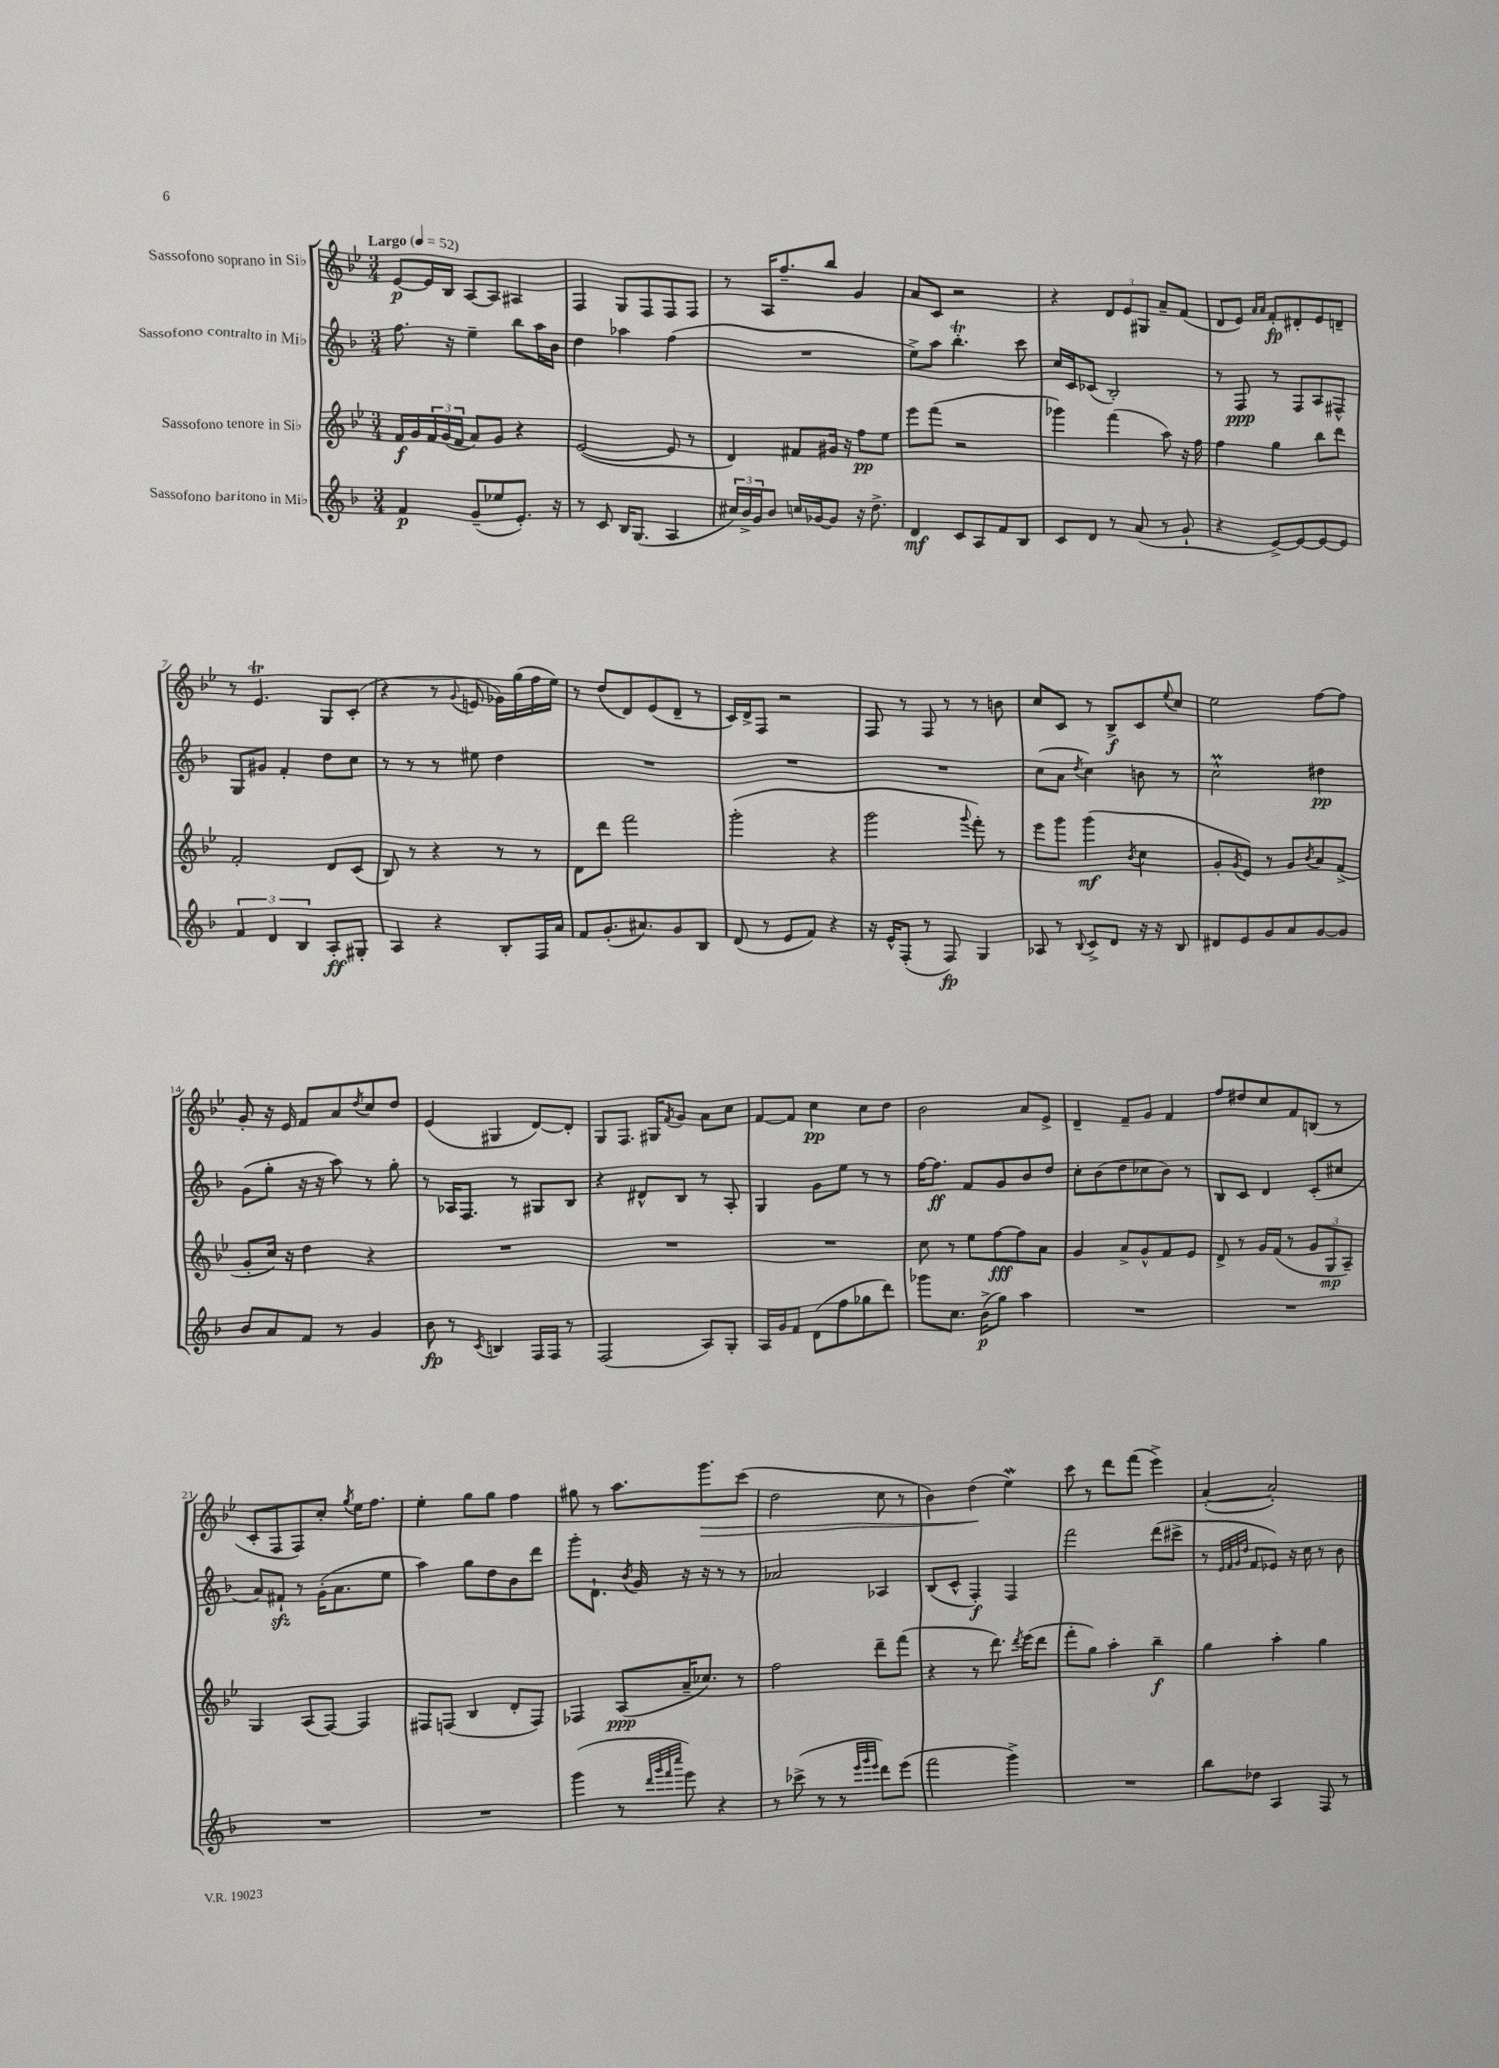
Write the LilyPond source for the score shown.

<<
\new StaffGroup <<
\new Staff = "s0" \with { instrumentName = "Sassofono soprano in Sib" } {
    \clef treble \key bes \major \numericTimeSignature \time 3/4 \tempo "Largo" 4 = 52
    ees'8~\p ees'16 bes16 a8~ a8 ais4 |
    f4 g8 f8 f8 f8 |
    r8 a16 f''8.-- bes''8 g'4 |
    a'8 c'8 r2 |
    r4 \tuplet 3/2 { d'8 ees'8 gis8 } a'8-- f'8( |
    d'8 ees'8) \grace { a'16 a'16 } f'8-.\fp dis'8-. ees'8 d'8-- |
    r8 ees'4.\trill g8 c'8-.( |
    r4 r8 \appoggiatura { g'8 } e'8 ges'16) g''16( f''16 ees''16) |
    r8 d''8( d'8) ees'8( d'8-- r8 |
    c'16) d'16-> f8 r2 |
    f8 r8 f8 r8 r8 b'8 |
    c''8 c'8 r8 bes8->\f c'8 \appoggiatura { ees''8 } c''8 |
    ees''2 f''8~ f''8 |
    g'8-. r16 ees'16 f'8 a'8 \acciaccatura { d''8 } c''8 d''8 |
    ees'4( gis4 d'8~) d'8-. |
    g8 f8. gis16 \acciaccatura { f'8 } g'8 a'8 c''8 |
    f'8~ f'8 c''4\pp c''8 d''8 |
    bes'2 a'8 ees'8-> |
    d'4-- f'8-- g'8 f'4 |
    f''8 dis''8 c''8 f'8 b8( r8 |
    c'8-. f8 f8) c''8-. \acciaccatura { g''8 } ees''16 f''8. |
    ees''4-. g''8 g''8 f''4 |
    gis''8 r8 a''8. g'''8.\> c'''8( |
    d''2 c''8 r8 |
    bes'4) d''4\!( ees''4\mordent) |
    c'''8 r8 d'''8 f'''8( ees'''4->) |
    a'4~-.( a'2-.) \bar "|." |
}
\new Staff = "s1" \with { instrumentName = "Sassofono contralto in Mib" } {
    \clef treble \key f \major \numericTimeSignature \time 3/4
    f''8. r16 e''4-- bes''8 a''16 bes'16 |
    d''4 aes''4 f''4( |
    R2. |
    e''8->) a''8 bes''4.-.\trill c'''8 |
    c''16 c'16 ces'8( bes2-.) |
    r8 f8\ppp r8 f8 a8 fis8-^ |
    g8 gis'8 f'4-. d''8 c''8 |
    r8 r8 r8 eis''8 d''4 |
    R2. |
    R2. |
    R2. |
    c''8( a'8 \acciaccatura { d''8 } c''4) b'8 r8 |
    c''2-^\prall dis''4\pp |
    g'8( g''8-. r16 r16 a''8) r8 g''8-. |
    r8 aes16 f8. r8 gis8 bes8 |
    r4 dis'8-^ bes8 r8 a8-. |
    g4 g'8 e''8 r8 r8 |
    f''16~ f''8.\ff f'8 g'8 bes'8 d''8 |
    c''8-. bes'8( d''8 ces''8 bes'8) r8 |
    bes8 c'8 d'4 c'8-.( cis''8 |
    a'8) fis'8-!\sfz r8 g'16-.( a'8. e''8 |
    a''4) g''8 d''8 bes'8 d'''8 |
    g'''8-. d'8.-! \acciaccatura { bes'8 } g'16 r16 r16 r8 r8 |
    aes'2 aes4 |
    bes8( c'8-^ f4-.\f) f4 |
    f'''2 d'''8( cis'''8-> |
    r8 \grace { e'32 f'32 g'32 d''32 } f'8 ees'8) r16 c''16 r8 bes'8 \bar "|." |
}
\new Staff = "s2" \with { instrumentName = "Sassofono tenore in Sib" } {
    \clef treble \key bes \major \numericTimeSignature \time 3/4
    f'16\f g'16 \tuplet 3/2 { f'16 g'16( f'16 } a'8) g'8 r4 |
    ees'2~( ees'8 r8 |
    d'4) fis'8 gis'16 r16 f''8\pp ees''8 |
    ees'''8 f'''8( r2 |
    ges'''4) f'''4( a''8) r16 f''16 |
    f''4 g''4 bes''8 d'''8 |
    f'2-. d'8 c'8( |
    bes8) r8 r4 r8 r8 |
    d'8 d'''8 f'''2 |
    g'''2-.( r4 |
    g'''2 \appoggiatura { g'''8 } f'''8-.) r8 |
    ees'''8 g'''8 g'''4\mf( \acciaccatura { bes'8 } c''4 |
    g'8-. \acciaccatura { g'8 } ees'8) r8 g'8 \acciaccatura { bes'8 } a'8 f'8->( |
    g'8-. c''16) r16 d''4 r4 |
    R2. |
    R2. |
    R2. |
    c''8 r8 ees''8 f''8~\fff f''8 a'8 |
    g'4 a'8-> g'8-^ f'8 ees'8 |
    d'8-> r8 g'16 f'16( r8 \tuplet 3/2 { g'8 g8\mp a8--) } |
    g4 a8( f8~) f4 |
    fis8 f8( bes4 d'8-. f8) |
    fes4 a8\ppp( a'16-- ces''8.) r8 |
    f''2 d'''8-- f'''8( |
    r4 r8 d'''8.) \acciaccatura { d'''8 } ees'''16( d'''8 |
    f'''8-. g''8) a''4-. bes''4--\f |
    g''4 a''4-. g''4 \bar "|." |
}
\new Staff = "s3" \with { instrumentName = "Sassofono baritono in Mib" } {
    \clef treble \key f \major \numericTimeSignature \time 3/4
    f'4\p g'8--( ees''8 e'8.-.) r16 |
    r8 c'8 bes16 g8.( a4 |
    \tuplet 3/2 { cis''16) bes'16-> g'16 } bes'8 c''16 ges'16~ ges'8 r16 d''8.-> |
    d'4\mf c'8 a8 f'8 bes8 |
    c'8 d'8 r8 a'8( r8 g'8-! |
    r4 e'8~->) e'8~ e'8~ e'8 |
    \tuplet 3/2 { f'4 d'4 bes4 } a8-.\ff gis8-. |
    a4 r4 bes8-. f16 a'16 |
    f'8 g'8.-.( ais'8.) g'8 bes8 |
    d'8( r8 e'8 f'8) r4 |
    r16 e'16-^ f8-.( r8 f8\fp) g4 |
    aes8 r8 \appoggiatura { bes8 } c'8-> d'8 r16 r16 bes8 |
    dis'8 e'8 g'8 a'8 g'8~ g'8 |
    bes'8 a'8 f'8 r8 g'4 |
    bes'8\fp r8 \acciaccatura { c'8 } b4 f16 f16 r8 |
    f2( a8) g8-. |
    a16 g'16 f'8 d'8( f''8 ges''8 d'''8) |
    ges'''8 c''8. bes'16->\p( g''8) a''4 |
    R2. |
    R2. |
    R2. |
    R2. |
    g'''4( r8 \grace { d'''32 g'''32 f'''32 c''''32 } e'''8) r4 |
    r8 ces'''8->( r8 r8 \grace { e'''32 g'''32 e'''32 } d'''8) e'''8( |
    f'''2 g'''4->) |
    R2. |
    bes''8 des''8 a4 f8 r8 \bar "|." |
}
>>
>>
